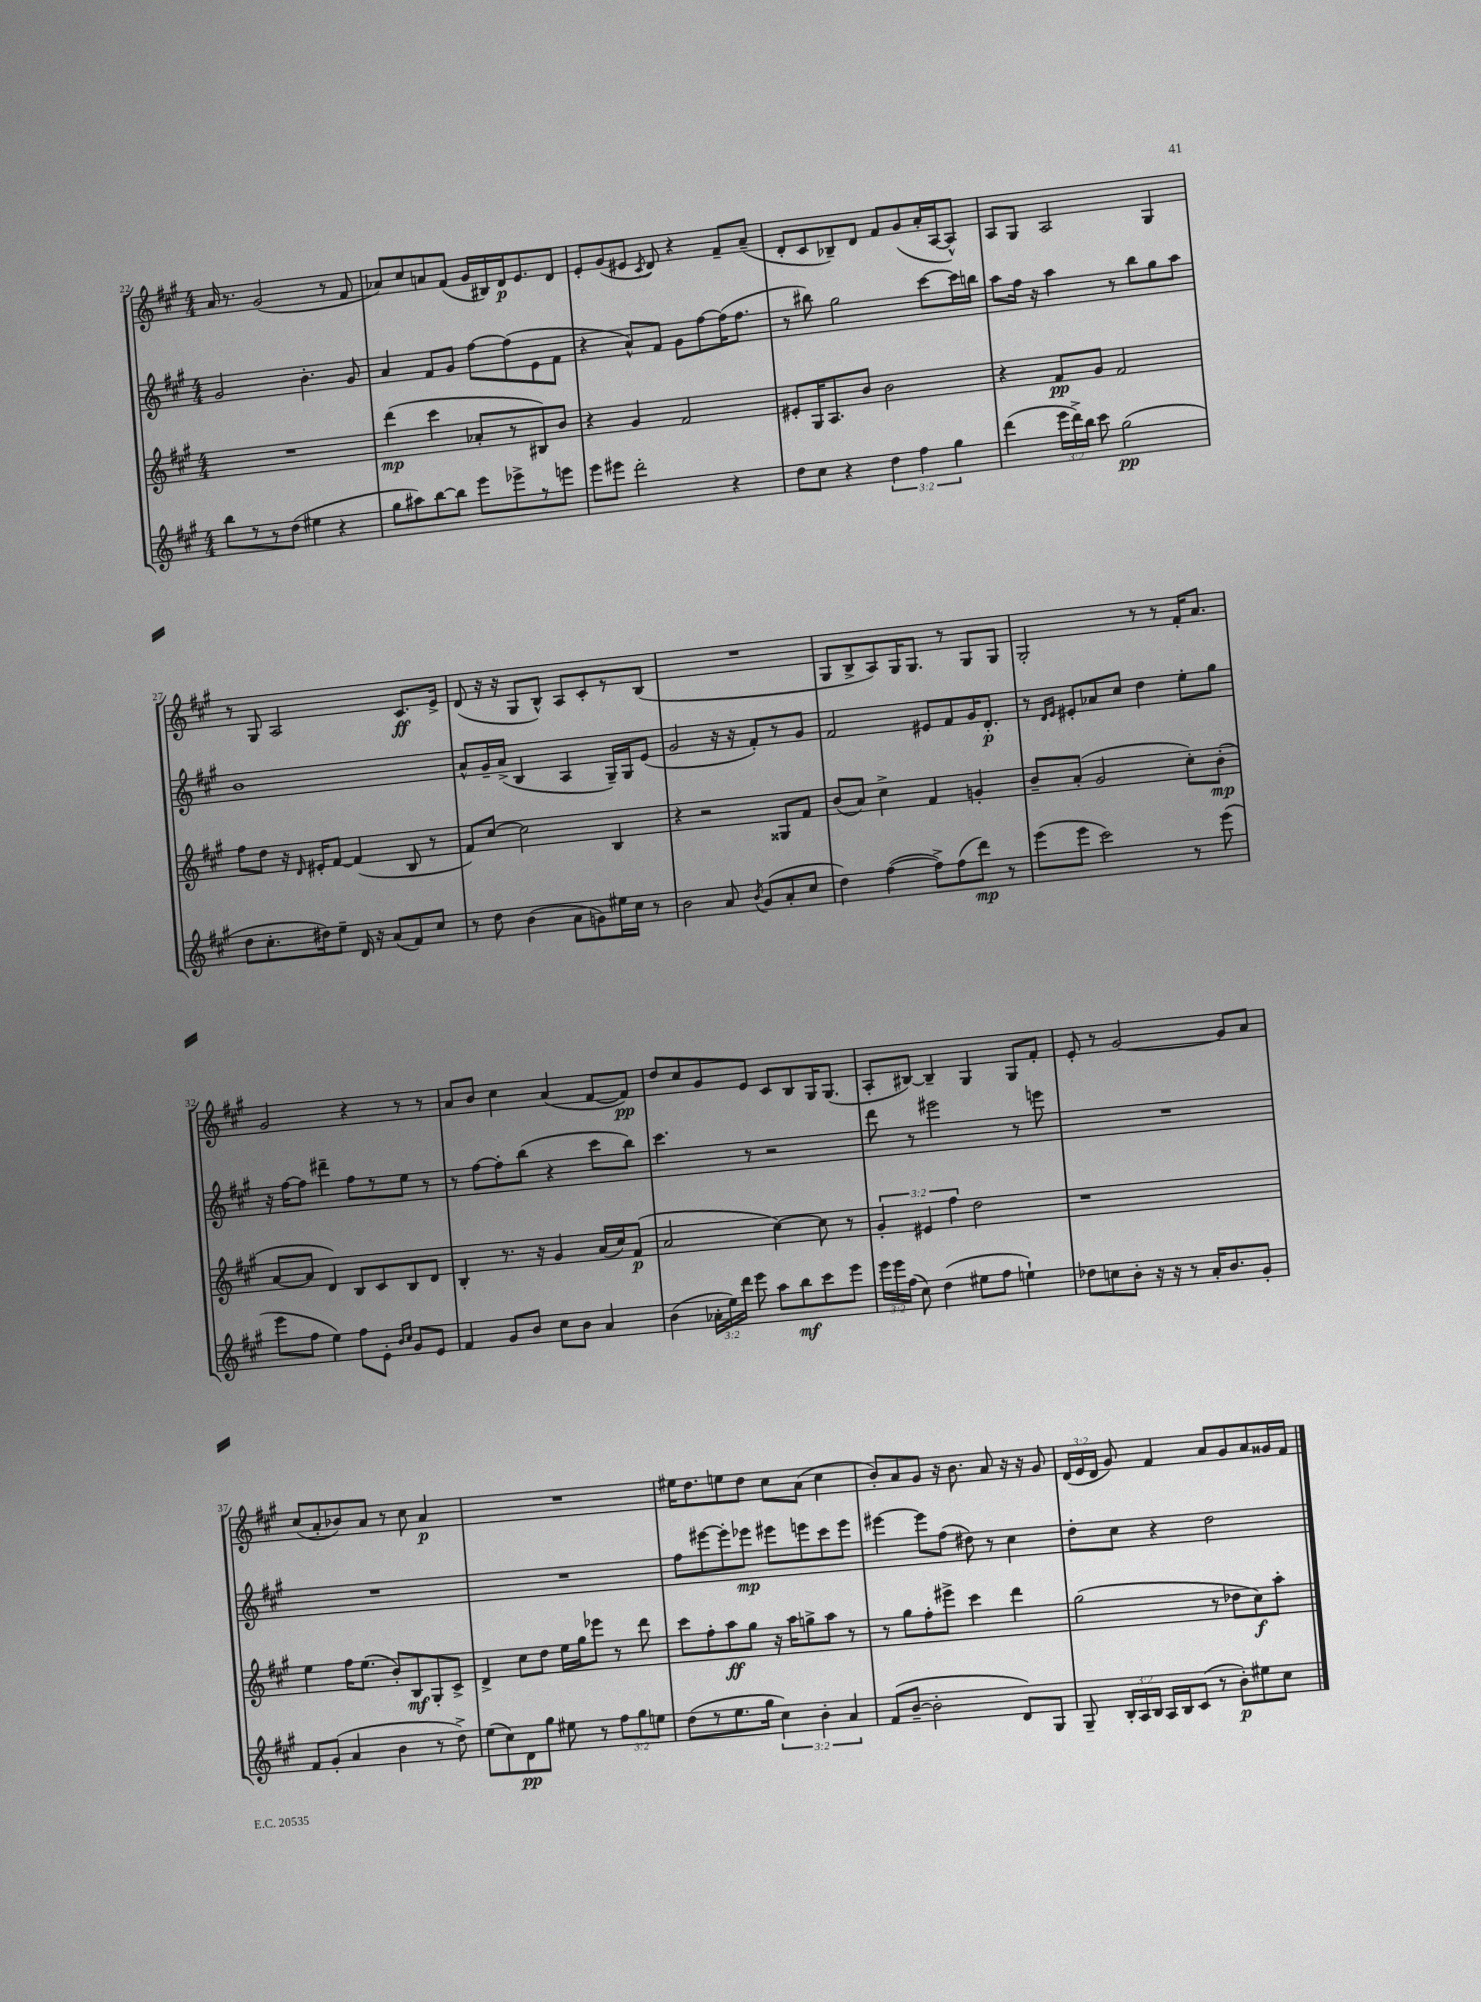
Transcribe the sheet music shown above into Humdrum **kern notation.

**kern	**kern	**kern	**kern
*staff4	*staff3	*staff2	*staff1
*clefG2	*clefG2	*clefG2	*clefG2
*k[f#c#g#]	*k[f#c#g#]	*k[f#c#g#]	*k[f#c#g#]
*M4/4	*M4/4	*M4/4	*M4/4
8bb	1r	2g#	16a
.	.	.	8.r
8r	.	.	.
8r	.	.	(2g#
(8dd	.	.	.
4ee#	.	4.b'	.
4r	.	.	8r
.	.	8g#	8f#
=	=	=	=
8gg#	(4ddd	4a	8a-)
8aa#)	.	.	8cc#
[8bb	4ccc#	8f#	8a
8bb]	.	8g#	(8f#
8eee	8a-'	[8ff#	16g#
.	.	.	16B#)
8eee-^	8r	(8ff#]	16d
.	.	.	8.e
8r	8B#)	8e	.
8eee	8b	8f#	8d
=	=	=	=
8eee	4r	4r	8e'
8eee#	.	.	(8g#
2ddd'	4g#	8a^^)	8e#
.	.	.	8qc#
.	.	8f#	8d)
.	2f#	8g#	4r
.	.	[8ff#	.
4r	.	(16ff#]	8f#~
.	.	8.ff#	.
.	.	.	(8a~
=	=	=	=
8dd	8e#'	8r	8d'
8cc#	16G#	8bb#)	8c#
.	8.A	.	.
4r	.	2gg#	8B-~)
.	8b	.	8d
6dd	2b	.	8f#
.	.	.	(8g#
6ff#	.	.	.
.	.	[8ccc#	16a'
.	.	.	[16A
6gg#	.	.	.
.	.	16ccc#]	8A^^])
.	.	16bb	.
=	=	=	=
(4ddd	4r	8aa	8A
.	.	16ff#	8G#
.	.	16r	.
24eee	8f#	4aa	2A
24ddd^)	.	.	.
24bb	.	.	.
8ccc#	8g#	.	.
(2gg#	2f#	8r	.
.	.	8bb	.
.	.	8gg#	4G#
.	.	8aa	.
=	=	=	=
8dd	8ff#	1b	8r
8.cc#'	8dd	.	8G#
.	16r	.	2A
.	16qqd	.	.
16dd#)	16e#'	.	.
8ee~	[8f#	.	.
16d	(4f#]	.	.
16r	.	.	.
(8a	.	.	.
8f#)	8B	.	8.c#
8cc#	8r	.	.
.	.	.	16e^
=	=	=	=
8r	8f#)	8a^^	(8d
8dd	[8cc#	16g#~	16r
.	.	(16a^	16r
(4b	2cc#]	4B	8G#
.	.	.	8B^^)
8a	.	4A	8A
8g)	.	.	8c#'
16ee#	4B	16G#~)	8r
16cc#	.	16G#	.
8r	.	(8e	(8B
=	=	=	=
2b	4r	2g#	1r
.	2r	.	.
8a	.	16r	.
.	.	16r	.
8qb	.	.	.
(8g#	.	8f#')	.
8a'	8G##	8r	.
8cc#	8f#	8g#	.
=	=	=	=
4dd)	(8b	2f#	8G#
.	8a)	.	8B^
([4ff#	4cc#^	.	8A)
.	.	.	16G#
.	.	.	8.G#
8ff#^])	4f#	8e#	.
(8ff#	.	8f#	8r
8ddd)	4g'	16g#	8G#
.	.	8.d'	.
8r	.	.	8G#
=	=	=	=
(8eee	8b~	8r	2G#'
.	.	16qqd	.
.	.	16qqe	.
8eee	(8a'	8e#'	.
2ccc#)	2g#	8a-	.
.	.	8cc#	.
.	.	4dd	8r
.	.	.	8r
8r	8cc#')	8ee'	16f#'
.	.	.	8.a
(8eee	(8b'	8gg#	.
=	=	=	=
8eee	[8a	16r	2g#
.	.	[16ff#	.
8ff#	8a]	8ff#]	.
4ee)	4d)	4ddd#~	.
8ff#	8B	8ff#	4r
8e'	8c#	8r	.
16qqb	.	.	.
16qqcc#	.	.	.
8g#	8B	8ee	8r
8e	8d	8r	8r
=	=	=	=
4f#	4B'	8r	8a
.	.	[8ff#	8b
8g#	8.r	8ff#']	4cc#
8b	.	(8bb	.
.	16r	.	.
8cc#	4g#	4r	(4a
8b	.	.	.
4a	(16a	8ccc#	[8f#
.	16cc#)	.	.
.	(8f#	8bb)	8f#])
=	=	=	=
(4b	2a	4.ccc#	8dd
.	.	.	8cc#
24a-'	.	.	8g#
24ee)	.	.	.
24ddd	.	.	.
8eee	.	8r	8e
8aa	[4cc#)	2r	8c#
8bb	.	.	8B
8ccc#	8cc#]	.	16G#
.	.	.	(8.G#
8eee	8r	.	.
=	=	=	=
24eee	6g#'	8ddd	8A'
24eee	.	.	.
(24ff#	.	.	.
8cc#)	.	8r	[8B#)
.	6e#	.	.
(4dd	.	2eee#	4B#~]
.	6ff#	.	.
8ee#	2dd	.	4G#
8ff#	.	.	.
4ee`)	.	8r	8G#
.	.	8eee	8f#'
=	=	=	=
8dd-	1r	1r	8e'
8cc	.	.	8r
8b'	.	.	[2g#
16r	.	.	.
16r	.	.	.
8r	.	.	.
16a'	.	.	.
8.b	.	.	.
.	.	.	8g#]
8g#'	.	.	8a
=	=	=	=
8f#	4ee	1r	(8cc#
(8g#'	.	.	8a'
4a	16ff#	.	8b-)
.	(8.ee	.	.
.	.	.	8a
4b	8b')	.	8r
.	8B	.	8cc#
8r	8G#'	.	4a
8dd^)	8c#^	.	.
=	=	=	=
(8ee	4d^	1r	1r
8cc#)	.	.	.
8d	8cc#	.	.
8gg#	8dd	.	.
8ee#	16ee	.	.
.	16gg#	.	.
8r	8eee-	.	.
12ff#	8r	.	.
12gg#	.	.	.
.	8ddd	.	.
12ee	.	.	.
=	=	=	=
(8dd	8ccc#	8ff#	16ee#
.	.	.	8.dd
8r	8ff#'	[8eee#	.
8.ee	8aa	8eee#']	8ee
.	8gg#	8eee-	8dd
16gg#	.	.	.
6cc#)	16r	8eee#	8cc#
.	16aa	.	.
.	8gg^	8eee	(8a
6b'	.	.	.
.	8aa	8ccc#	4cc#
6a	.	.	.
.	8r	8eee	.
=	=	=	=
(8f#	8r	[4eee#	8b')
[8b~	8gg#	.	8a
2b']	8ff#'	8eee#]	8g#
.	8eee#^	(8ff#	16r
.	.	.	8.b
.	4ccc#	8dd#)	.
.	.	8r	8a
8d)	4ddd	4cc#	16r
.	.	.	16r
8G#	.	.	8g#
=	=	=	=
8G#~	(2gg#	8dd'	(24d
.	.	.	24e
.	.	.	24d
24B'	.	8cc#	8g#)
24A	.	.	.
24B	.	.	.
16A	.	4r	4f#
16B	.	.	.
(8c#	.	.	.
8r	8r	2dd	8a
8b')	8dd-	.	8g#
8ee#	8cc#)	.	8a
8cc#	8aa'	.	16g##
.	.	.	16f#
==	==	==	==
*-	*-	*-	*-
